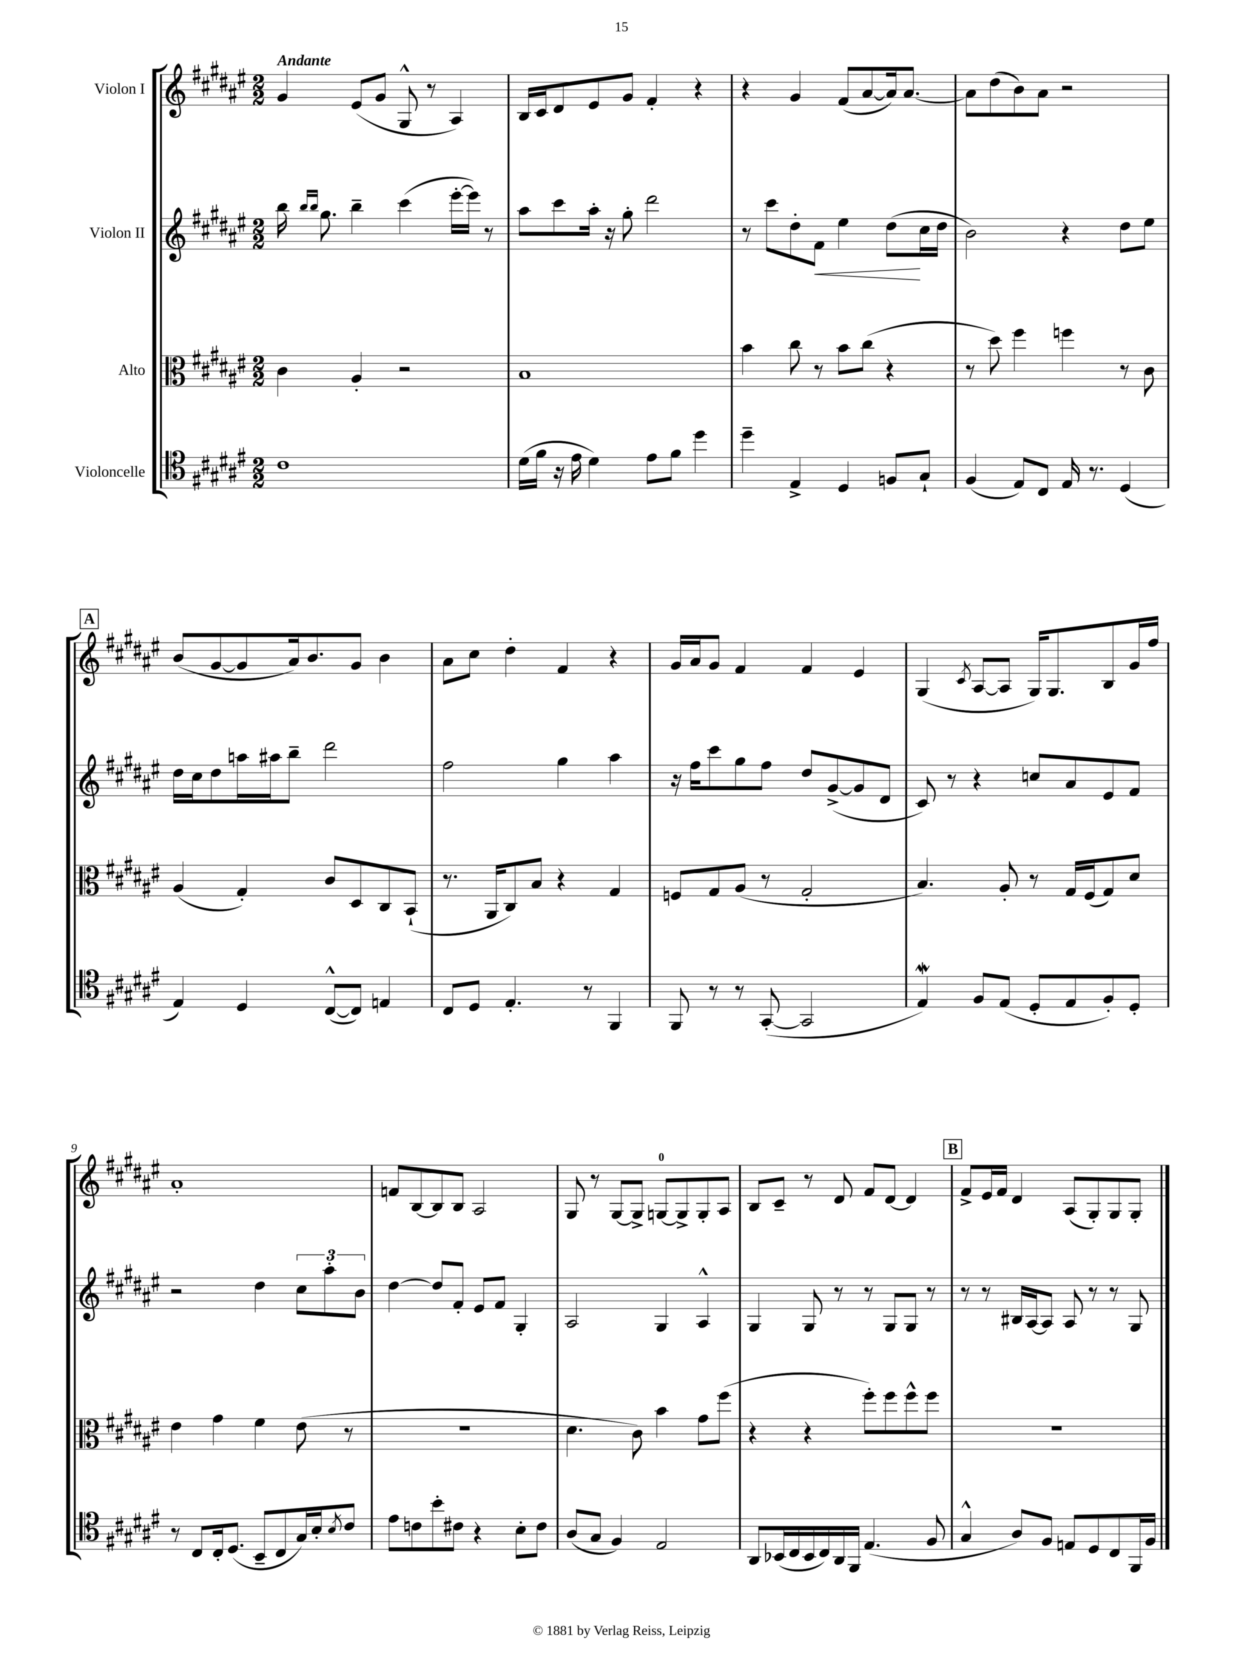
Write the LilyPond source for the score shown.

<<
\new StaffGroup <<
\new Staff = "s0" \with { instrumentName = "Violon I" } {
    \clef treble \key fis \major \numericTimeSignature \time 2/2 \tempo "Andante"
    gis'4 eis'8( gis'8 gis8-^ r8 ais4) |
    b16 cis'16 dis'8 eis'8 gis'8 fis'4-. r4 |
    r4 gis'4 fis'8( ais'8~ ais'16) ais'8.~ |
    ais'8 dis''8( b'8) ais'8 r2 |
    \mark \markup { \box "A" } b'8( gis'8~ gis'8 ais'16) b'8. gis'8 b'4 |
    ais'8 cis''8 dis''4-. fis'4 r4 |
    gis'16 ais'16 gis'8 fis'4 fis'4 eis'4 |
    gis4( \acciaccatura { cis'8 } ais8~ ais8 gis16) gis8. b8 gis'16 fis''16 |
    ais'1-. |
    f'8 b8~ b8 b8 ais2 |
    gis8 r8 gis8~ gis8-> g8-0~ g8-> g8-. ais8 |
    b8 cis'8-- r8 dis'8 fis'8 dis'8~ dis'4 |
    \mark \markup { \box "B" } fis'8-> eis'16 fis'16 dis'4 ais8( gis8-.) gis8 gis8-. \bar "|." |
}
\new Staff = "s1" \with { instrumentName = "Violon II" } {
    \clef treble \key fis \major \numericTimeSignature \time 2/2
    b''16 \grace { b''16 b''16 } gis''8. b''4-- cis'''4( eis'''16~-. eis'''16) r8 |
    ais''8 cis'''8 ais''16-. r16 gis''8-. dis'''2 |
    r8 cis'''8 dis''8-. fis'8\< eis''4 dis''8\!( cis''16 dis''16 |
    b'2) r4 dis''8 eis''8 |
    \mark \markup { \box "A" } dis''16 cis''16 dis''8 a''16 ais''16 b''8-- dis'''2 |
    fis''2 gis''4 ais''4 |
    r16 fis''16 cis'''8 gis''8 fis''8 dis''8 gis'8~->( gis'8 dis'8 |
    cis'8) r8 r4 c''8 ais'8 eis'8 fis'8 |
    r2 dis''4 \tuplet 3/2 { cis''8 ais''8-. b'8 } |
    dis''4~ dis''8 fis'8-. eis'8 fis'8 gis4-. |
    ais2 gis4 ais4-^ |
    gis4 gis8 r8 r8 gis8 gis8 r8 |
    \mark \markup { \box "B" } r8 r8 bis16 ais16~ ais8 ais8 r8 r8 gis8 \bar "|." |
}
\new Staff = "s2" \with { instrumentName = "Alto" } {
    \clef alto \key fis \major \numericTimeSignature \time 2/2
    cis'4 ais4-. r2 |
    b1 |
    b'4 cis''8 r8 b'8 cis''8( r4 |
    r8 dis''8) fis''4 f''4 r8 cis'8 |
    \mark \markup { \box "A" } ais4( gis4-.) cis'8 dis8 cis8 b,8-!( |
    r8. ais,16 cis8) b8 r4 gis4 |
    f8 gis8 ais8( r8 gis2-. |
    b4.) ais8-. r8 gis16 fis16( gis8) dis'8 |
    eis'4 gis'4 fis'4 eis'8( r8 |
    R1 |
    dis'4. cis'8) b'4 gis'8 fis''8( |
    r4 r4 fis''8-.) fis''8 fis''8-^ fis''8 |
    \mark \markup { \box "B" } r1 \bar "|." |
}
\new Staff = "s3" \with { instrumentName = "Violoncelle" } {
    \clef tenor \key fis \major \numericTimeSignature \time 2/2
    cis'1 |
    dis'16( fis'16 r16 eis'16 dis'4) eis'8 fis'8 dis''4 |
    dis''4-- eis4-> dis4 f8 gis8-! |
    fis4( eis8) cis8 eis16 r8. dis4( |
    \mark \markup { \box "A" } eis4) dis4 cis8~-^( cis8) e4 |
    cis8 dis8 eis4.-. r8 fis,4 |
    fis,8 r8 r8 gis,8~-.( gis,2 |
    eis4\mordent) fis8 eis8( dis8-. eis8 fis8-.) dis8-. |
    r8 cis8 cis16-. dis8.( b,8-- cis8 gis16) b16-. \acciaccatura { b8 } cis'8 |
    eis'8 c'8 b'8-. cis'8 r4 b8-. cis'8 |
    ais8( gis8 fis4) eis2 |
    ais,8 bes,16( cis16 bes,16 cis16) ais,16 fis,16 eis4.( fis8 |
    \mark \markup { \box "B" } gis4-^ ais8) fis8 e8 dis8 cis8 fis,16 fis16 \bar "|." |
}
>>
>>
